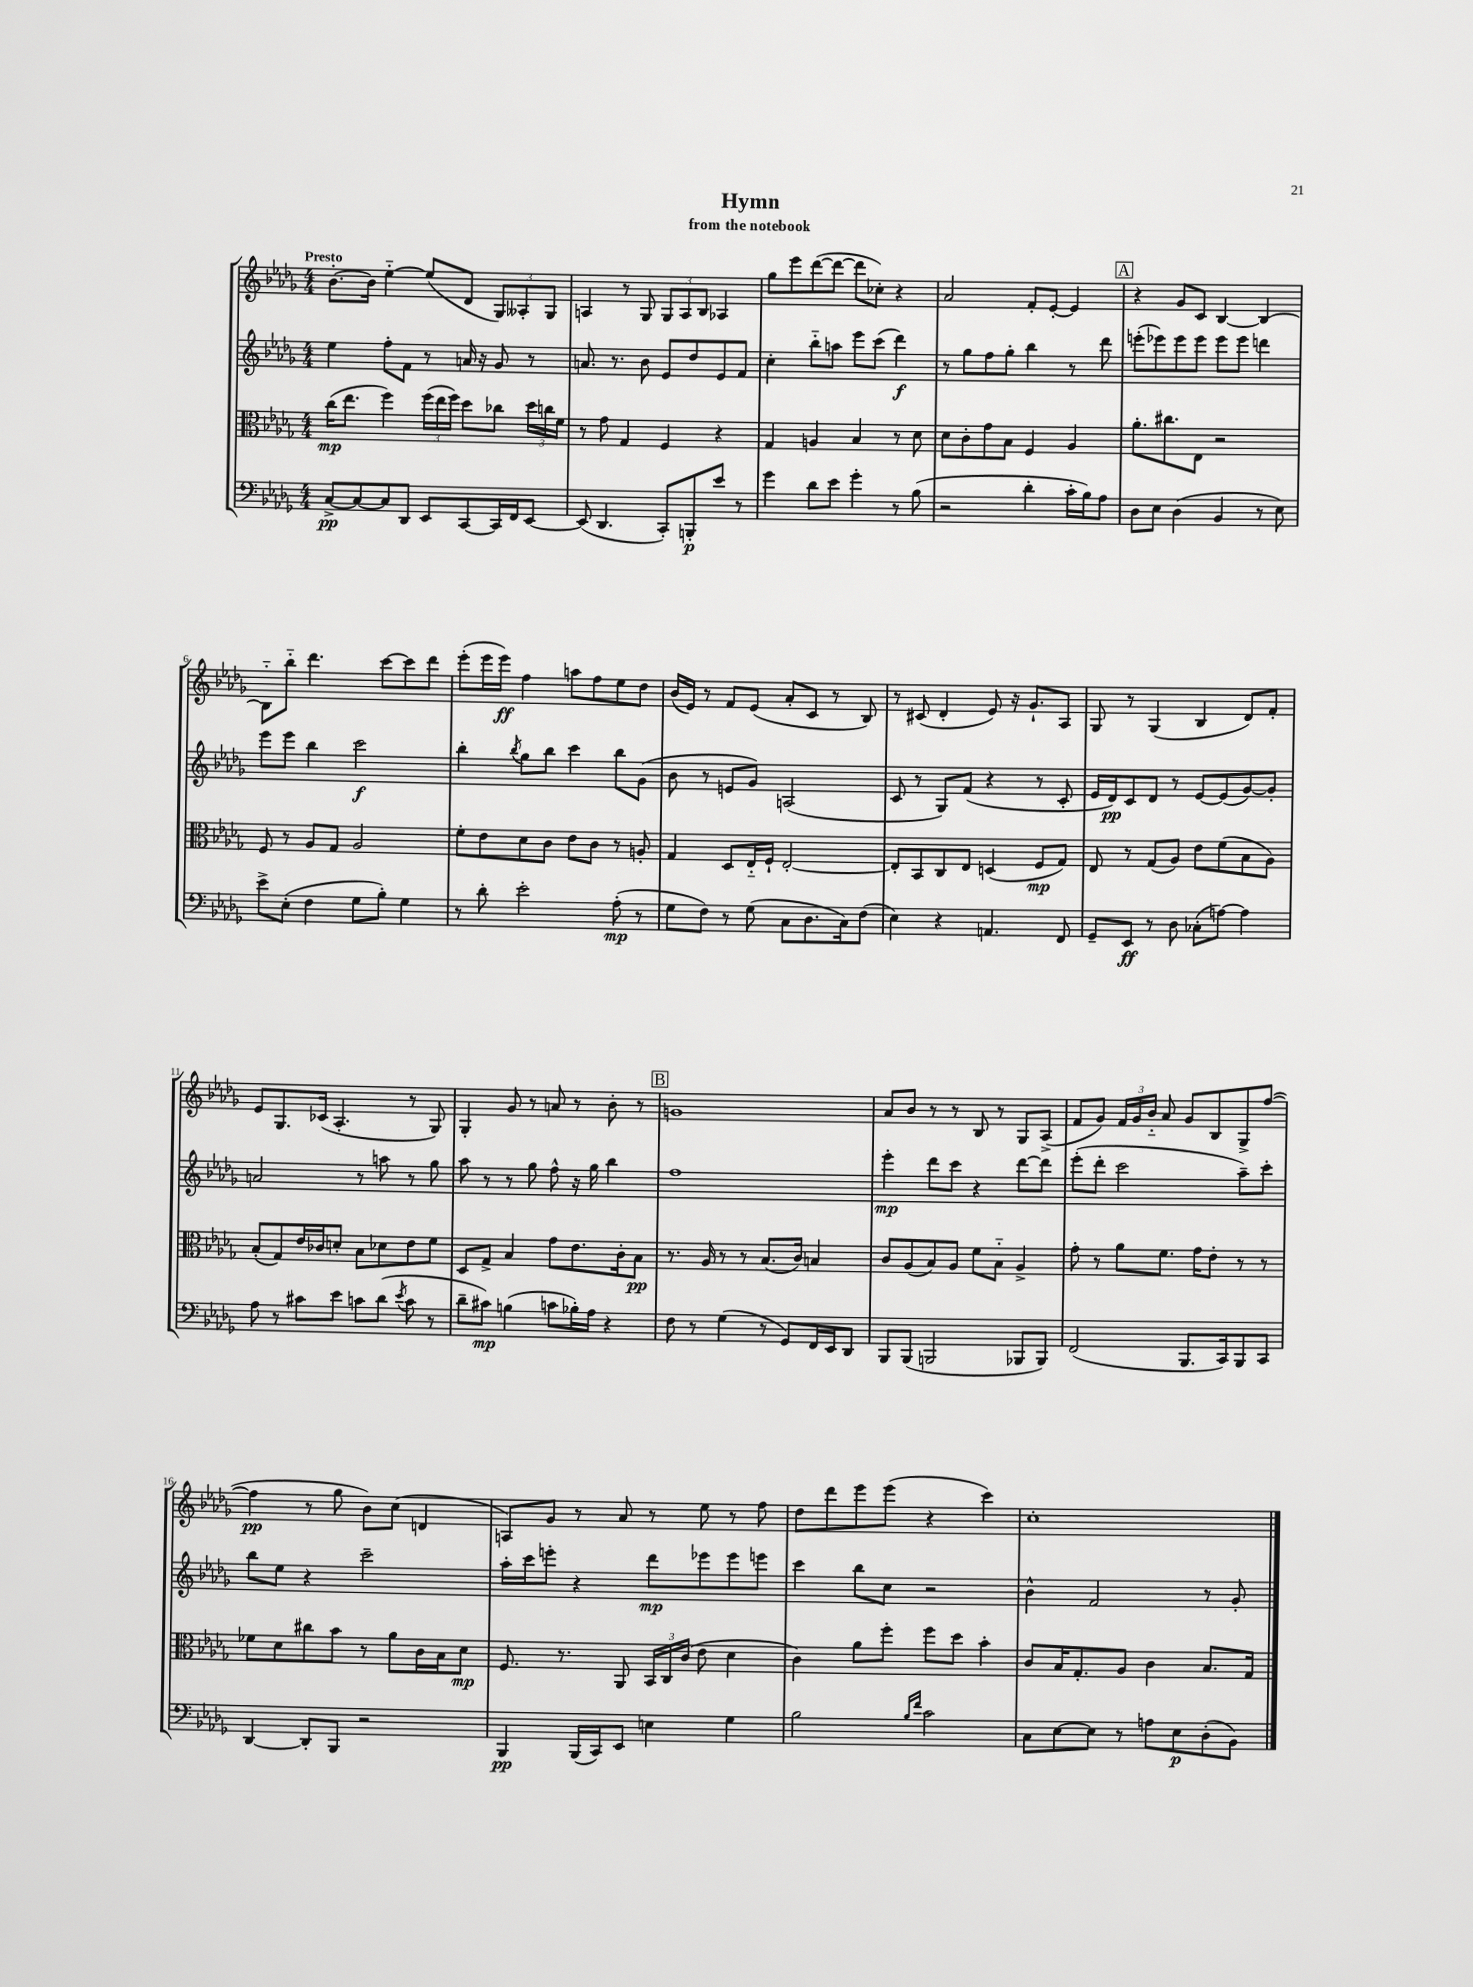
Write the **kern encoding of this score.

**kern	**dynam	**kern	**dynam	**kern	**dynam	**kern	**dynam
*part4	*part4	*part3	*part3	*part2	*part2	*part1	*part1
*staff4	*staff4	*staff3	*staff3	*staff2	*staff2	*staff1	*staff1
*clefF4	*	*clefC3	*	*clefG2	*	*clefG2	*
*k[b-e-a-d-g-]	*	*k[b-e-a-d-g-]	*	*k[b-e-a-d-g-]	*	*k[b-e-a-d-g-]	*
*M4/4	*	*M4/4	*	*M4/4	*	*M4/4	*
=1	=1	=1	=1	=1	=1	=1	=1
!	!	!	!	!	!	!LO:TX:a:B:t=Presto	!
[8C^/L	pp	(16cc\KL	mp	4ee-\	.	[8.b-'\L	.
.	.	8.ee-\J	.	.	.	.	.
8C/_	.	.	.	.	.	.	.
.	.	.	.	.	.	16b-\Jk]	.
8C/]	.	4ff\)	.	8ff'\L	.	[4ee-\	.
8DD-/J	.	.	.	8f\J	.	.	.
8EE-/L	.	(24ff\LL	.	8r	.	(8ee-/L]	.
.	.	24ee-\	.	.	.	.	.
.	.	24ff\JJ)	.	.	.	.	.
[8CC/	.	8dd-\L	.	16an/	.	8d-/J	.
.	.	.	.	16r	.	.	.
16CC/L]	.	8cc-X\J	.	8g-/	.	12G-/L)	.
16FF/J	.	.	.	.	.	.	.
.	.	.	.	.	.	12A--X'/	.
[8EE-/J	.	24dd-\LL	.	8r	.	.	.
.	.	24ccn\	.	.	.	12G-/J	.
.	.	24f\JJ	.	.	.	.	.
=2	=2	=2	=2	=2	=2	=2	=2
(8EE-/]	.	8r	.	8.an/	.	4An/	.
4.DD-/	.	8g-\	.	.	.	.	.
.	.	.	.	8.r	.	.	.
.	.	4G-/	.	.	.	8r	.
.	.	.	.	8b-\	.	8G-/	.
8CC'/L)	.	4F/	.	8e-/L	.	12G-/L	.
.	.	.	.	.	.	12A/	.
8BBBn'/	p	.	.	8dd-/	.	.	.
.	.	.	.	.	.	12B-/J	.
8e-/J	.	4r	.	8e-/	.	4A-X/	.
8r	.	.	.	8f/J	.	.	.
=3	=3	=3	=3	=3	=3	=3	=3
4g-\	.	4G-/	.	4cc'\	.	8gg-\L	.
.	.	.	.	.	.	8eee-\	.
8d-\L	.	4An/	.	8bb-\L	.	([8ddd-\	.
8e-\J	.	.	.	8aan\J	.	8ddd-\J_	.
4g-'\	.	4B-/	.	8eee-\L	.	8ddd-\L]	.
.	.	.	.	(8ccc\J	.	8cc-X'\J)	.
8r	.	8r	.	4ddd-\)	f	4r	.
(8B-\	.	8d-\	.	.	.	.	.
=4	=4	=4	=4	=4	=4	=4	=4
2r	.	8d-\L	.	8r	.	2a-/	.
.	.	8c'\	.	8gg-\L	.	.	.
.	.	8g-\	.	8ff\	.	.	.
.	.	8B-\J	.	8gg-'\J	.	.	.
4d-'\	.	4F/	.	4bb-\	.	8f'/L	.
.	.	.	.	.	.	[8e-'/J	.
16c'\LL	.	4A-/	.	8r	.	4e-/]	.
16B-\J)	.	.	.	.	.	.	.
8A-\J	.	.	.	8ddd-\	.	.	.
!!LO:REH:place=s1:t=A
=5	=5	=5	=5	=5	=5	=5	=5
8D-\L	.	8.a-'\L	.	(8eeen'\L	.	4r	.
8E-\J	.	.	.	8eee-X\)	.	.	.
.	.	8.cc#X\	.	.	.	.	.
(4D-\	.	.	.	8eee-\	.	8g-/L	.
.	.	8E-\J	.	8eee-\J	.	8c/J	.
4BB-/	.	2r	.	8eee-\L	.	[4B-/	.
.	.	.	.	8eee-\J	.	.	.
8r	.	.	.	4dddn\	.	4B-/_	.
8E-\)	.	.	.	.	.	.	.
!!LO:LB:g=z
=6	=6	=6	=6	=6	=6	=6	=6
8e-^\L	.	8F/	.	8eee-\L	.	8B-\L]	.
(8E-'\J	.	8r	.	8eee-\J	.	8bb-\J	.
4F\	.	8A-/L	.	4bb-\	.	4.ddd-\	.
.	.	8G-/J	.	.	.	.	.
8G-\L	.	2A-/	.	2ccc\	f	.	.
8B-'\J)	.	.	.	.	.	[8ccc\L	.
4G-\	.	.	.	.	.	8ccc\]	.
.	.	.	.	.	.	8ddd-\J	.
=7	=7	=7	=7	=7	=7	=7	=7
8r	.	8f'\L	.	4bb-'\	.	(8eee-'\L	.
8d-'\	.	8e-\	.	.	.	16eee-\L	.
.	.	.	.	.	.	16eee-\JJ)	ff
.	.	.	.	8qbb-/	.	.	.
2e-'\	.	8d-\	.	8gg-\L	.	4ff\	.
.	.	8c\J	.	8bb-\J	.	.	.
.	.	8e-\L	.	4ccc\	.	8aan\L	.
.	.	8c\J	.	.	.	8ff\	.
(8A-'\	mp	8r	.	8bb-\L	.	8ee-\	.
8r	.	8An'/	.	(8g-\J	.	8dd-\J	.
=8	=8	=8	=8	=8	=8	=8	=8
8G-\L	.	4G-/	.	8b-\	.	(16b-/LL	.
.	.	.	.	.	.	16e-/JJ)	.
8F\J)	.	.	.	8r	.	8r	.
8r	.	8D-/L	.	8en/L	.	8f/L	.
(8G-\	.	16E-/L	.	8g-/J)	.	(8e-/J	.
.	.	16F`/JJ	.	.	.	.	.
8C\L	.	[2E-'/	.	(2An/	.	8a-'/L	.
8.D-\	.	.	.	.	.	8c/J	.
.	.	.	.	.	.	8r	.
16C\k)	.	.	.	.	.	.	.
(8F\J	.	.	.	.	.	8B-/)	.
=9	=9	=9	=9	=9	=9	=9	=9
4E-\)	.	8E-'/L]	.	8c/	.	8r	.
.	.	8BB-/	.	8r	.	(8c#X/	.
4r	.	8C/	.	8G-/L)	.	4d-'/	.
.	.	8E-/J	.	(8f/J	.	.	.
4.AAn/	.	(4Dn/	.	4r	.	8e-/)	.
.	.	.	.	.	.	16r	.
.	.	.	.	.	.	8.g-`/L	.
.	.	8F/L	mp	8r	.	.	.
8FF/	.	8G-/J)	.	8c'/	.	8A-/J	.
=10	=10	=10	=10	=10	=10	=10	=10
8GG-~/L	.	8E-/	.	16e-/LL	.	8G-/	.
.	.	.	.	16d-/J)	pp	.	.
8EE-/J	ff	8r	.	8c/	.	8r	.
8r	.	(8G-/L	.	8d-/J	.	(4G-/	.
8D-\	.	8A-/J)	.	8r	.	.	.
(8C-X'\L	.	8e-\L	.	[8e-/L	.	4B-/	.
[8An\J)	.	(8f\	.	(8e-/]	.	.	.
4A\]	.	8B-\	.	[8g-/)	.	8d-/L)	.
.	.	8A-\J)	.	8g-'/J]	.	8f'/J	.
!!LO:LB:g=z
=11	=11	=11	=11	=11	=11	=11	=11
8A-\	.	(8B-'/L	.	2an/	.	8e-/L	.
8r	.	8G-/)	.	.	.	8.G-/	.
8c#X\L	.	16e-/L	.	.	.	.	.
.	.	16c-X/J	.	.	.	(16c-X/Jk	.
8e-\J	.	8dn'/J	.	.	.	4.A-'/	.
8cn\L	.	8B-\L	.	8r	.	.	.
(8d-\J	.	8d-X\	.	8aan\	.	.	.
8qe-/	.	.	.	.	.	.	.
8c\	.	8e-\	.	8r	.	8r	.
8r	.	8f\J	.	8gg-\	.	8G-/)	.
=12	=12	=12	=12	=12	=12	=12	=12
8d-~\L	.	8D-/L	.	8aa-\	.	4G-'/	.
8c#X\J)	mp	8G-^/J	.	8r	.	.	.
(4Bn\	.	4B-/	.	8r	.	8g-/	.
.	.	.	.	8gg-\	.	8r	.
8cn\L	.	8g-\L	.	8ff^^\	.	8an/	.
16B-X'\L)	.	8.e-\	.	16r	.	8r	.
16A-\JJ	.	.	.	16gg-\	.	.	.
4r	.	.	.	4bb-\	.	8b-'\	.
.	.	16c'\k	.	.	.	.	.
.	.	8B-\J	pp	.	.	8r	.
!!LO:REH:place=s1:t=B
=13	=13	=13	=13	=13	=13	=13	=13
8F\	.	8.r	.	1ff	.	1gn	.
8r	.	.	.	.	.	.	.
.	.	16A-/	.	.	.	.	.
(4G-\	.	8r	.	.	.	.	.
.	.	8r	.	.	.	.	.
8r	.	(8.B-/L	.	.	.	.	.
8GG-/L)	.	.	.	.	.	.	.
.	.	16c/Jk)	.	.	.	.	.
16FF/L	.	4Bn/	.	.	.	.	.
16EE-/J	.	.	.	.	.	.	.
8DD-/J	.	.	.	.	.	.	.
=14	=14	=14	=14	=14	=14	=14	=14
8BBB-/L	.	8c/L	.	4eee-'\	mp	8a-/L	.
(8BBB-/J	.	(8A-/	.	.	.	8b-/J	.
2BBBn/	.	8B-/)	.	8ddd-\L	.	8r	.
.	.	8A-/J	.	8ccc\J	.	8r	.
.	.	8f\L	.	4r	.	8B-/	.
.	.	8B-\J	.	.	.	8r	.
8BBB-X/L	.	4A-^/	.	[8ddd-\L	.	8G-/L	.
8BBB-/J)	.	.	.	8ddd-\J]	.	(8A-^/J	.
=15	=15	=15	=15	=15	=15	=15	=15
(2FF/	.	8g-'\	.	(8eee-'\L	.	8f/L	.
.	.	8r	.	8ddd-'\J	.	8g-/J)	.
.	.	8a-\L	.	2ccc\	.	24f/LL	.
.	.	.	.	.	.	24g-/	.
.	.	.	.	.	.	24b-/JJ	.
.	.	8.f\J	.	.	.	8a-/	.
8.BBB-/L	.	.	.	.	.	8g-/L	.
.	.	16g-\KL	.	.	.	.	.
.	.	8e-'\J	.	.	.	8B-/	.
16CC/k)	.	.	.	.	.	.	.
8BBB-/	.	8r	.	8aa-~\L)	.	8G-^/	.
8CC/J	.	8r	.	8ccc'\J	.	([8ff/J	.
!!LO:LB:g=z
=16	=16	=16	=16	=16	=16	=16	=16
[4DD-/	.	8f-X\L	.	8bb-\L	.	4ff\]	pp
.	.	8d-\	.	8ee-\J	.	.	.
8DD-'/L]	.	8cc#X\	.	4r	.	8r	.
8BBB-/J	.	8b-\J	.	.	.	8gg-\	.
2r	.	8r	.	2ccc~\	.	8b-\L)	.
.	.	8a-\L	.	.	.	(8cc\J	.
.	.	16c\L	.	.	.	4dn/	.
.	.	16B-\J	.	.	.	.	.
.	.	8d-\J	mp	.	.	.	.
=17	=17	=17	=17	=17	=17	=17	=17
4BBB-/	pp	8.F/	.	16aa-'\LL	.	8An/L)	.
.	.	.	.	16ccc\J	.	.	.
.	.	.	.	8eeen'\J	.	8g-/J	.
.	.	8.r	.	.	.	.	.
(16BBB-/LL	.	.	.	4r	.	8r	.
16CC/J)	.	.	.	.	.	.	.
8EE-/J	.	8AA-/	.	.	.	8a-/	.
4En\	.	24BB-/LL	.	8ddd-\L	mp	8r	.
.	.	24C/	.	.	.	.	.
.	.	(24c/JJ	.	.	.	.	.
.	.	8e-\	.	8eee-X\	.	8ee-\	.
4G-\	.	4d-\	.	8eee-\	.	8r	.
.	.	.	.	8eeen\J	.	8ff\	.
=18	=18	=18	=18	=18	=18	=18	=18
2B-\	.	4c\)	.	4ccc\	.	8dd-\L	.
.	.	.	.	.	.	8ddd-\	.
.	.	8a-\L	.	8bb-\L	.	8eee-\	.
.	.	8ff'\J	.	8cc\J	.	(8eee-\J	.
16qqB-/LL	.	.	.	.	.	.	.
16qqf/JJ	.	.	.	.	.	.	.
2c\	.	8ff\L	.	2r	.	4r	.
.	.	8dd-\J	.	.	.	.	.
.	.	4b-'\	.	.	.	4ccc\)	.
=19	=19	=19	=19	=19	=19	=19	=19
8C\L	.	8c/L	.	4b-^^\	.	1cc'	.
[8E-\	.	16B-/K	.	.	.	.	.
.	.	8.G-'/	.	.	.	.	.
8E-\J]	.	.	.	2f/	.	.	.
8r	.	8A-/J	.	.	.	.	.
8An\L	.	4c\	.	.	.	.	.
8E-\	p	.	.	.	.	.	.
(8D-'\	.	8.B-/L	.	8r	.	.	.
8BB-\J)	.	.	.	8g-'/	.	.	.
.	.	16G-/Jk	.	.	.	.	.
==	==	==	==	==	==	==	==
*-	*-	*-	*-	*-	*-	*-	*-
